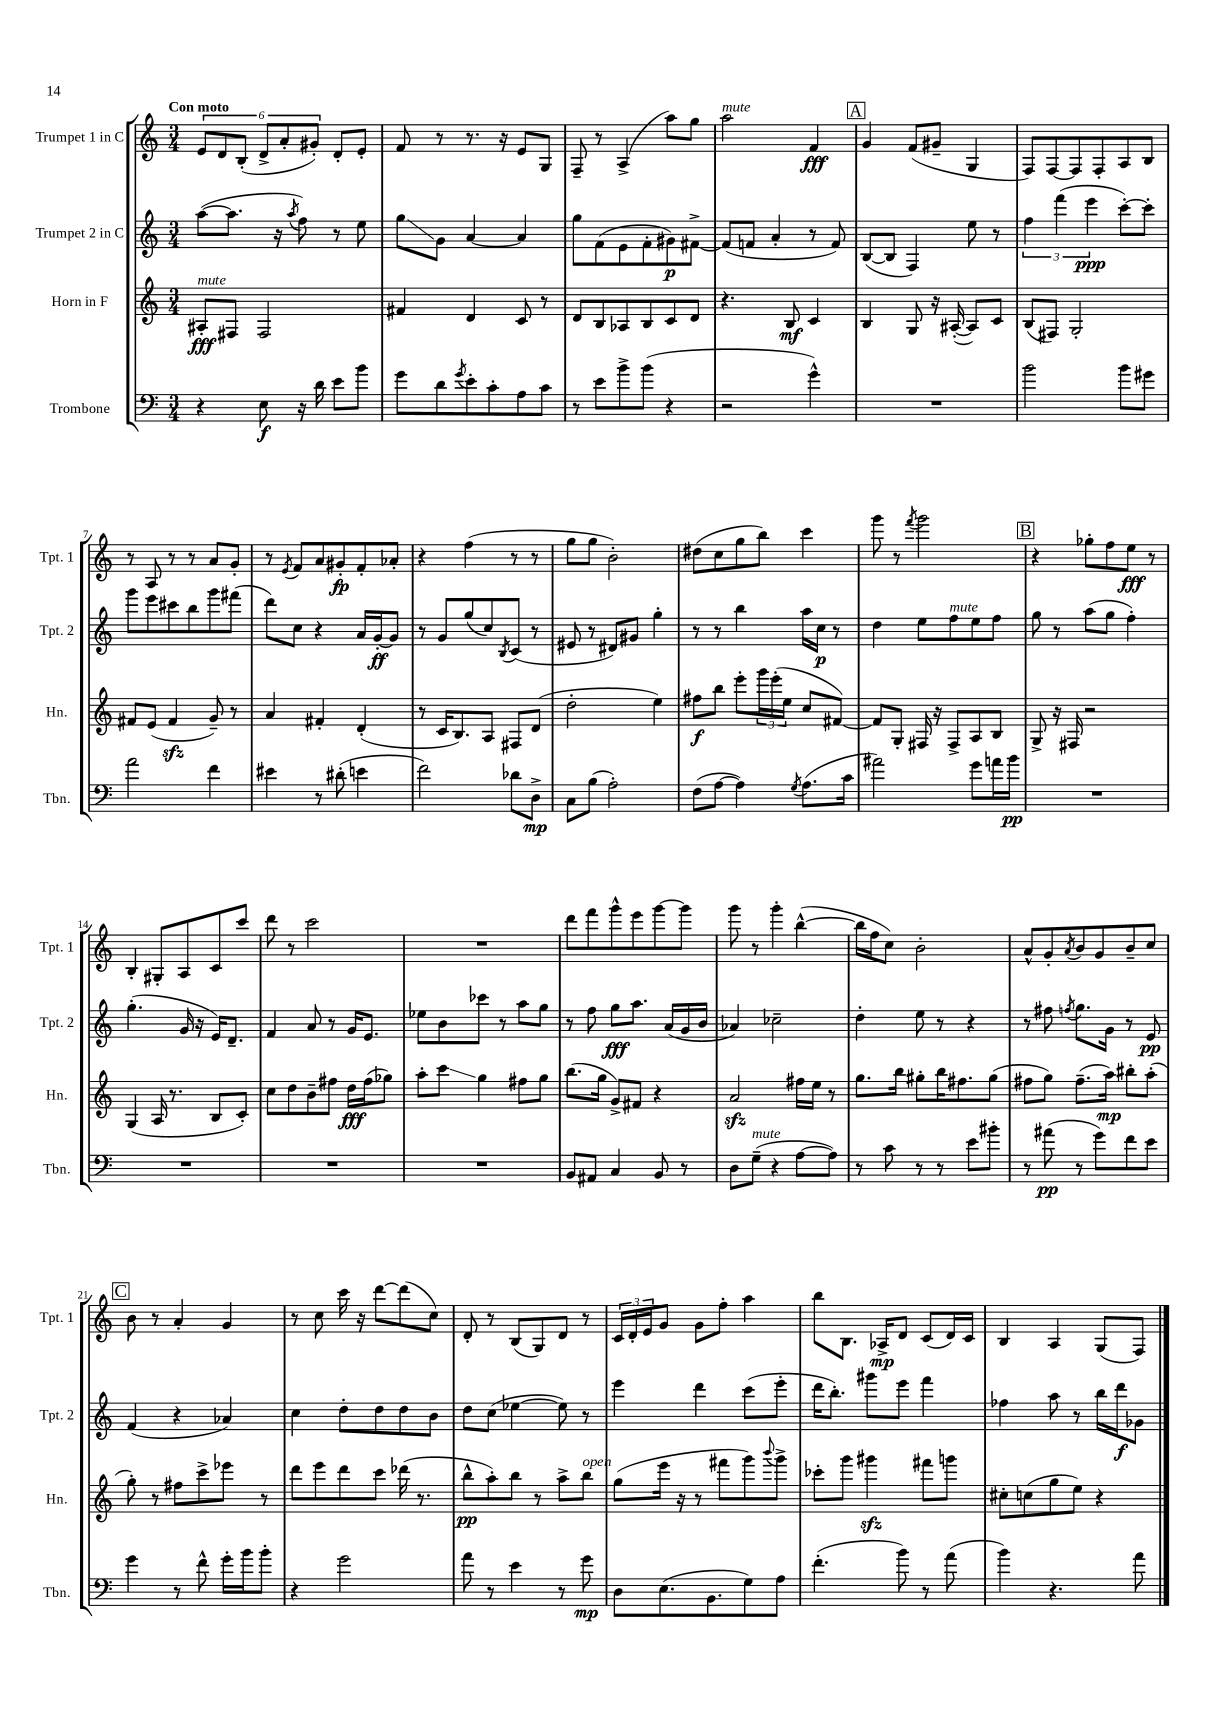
<<
\new StaffGroup <<
\new Staff = "s0" \with { instrumentName = "Trumpet 1 in C" shortInstrumentName = "Tpt. 1" } {
    \clef treble \key c \major \numericTimeSignature \time 3/4 \tempo "Con moto"
    \tuplet 6/4 { e'8 d'8 b8-.( d'8-> a'8-. gis'8-.) } d'8-. e'8-. |
    f'8 r8 r8. r16 e'8 g8 |
    f8-- r8 a4->( a''8) g''8 |
    a''2^\markup { \italic "mute" } f'4\fff |
    \mark \markup { \box "A" } g'4 f'8( gis'8-- g4 |
    f8) f8~ f8 f8-. a8 b8 |
    r8 a8 r8 r8 a'8 g'8-. |
    r8 \acciaccatura { e'8 } f'8 a'8 gis'8-.\fp f'8-. aes'8-. |
    r4 f''4( r8 r8 |
    g''8 g''8 b'2-.) |
    dis''8( c''8 g''8 b''8) c'''4 |
    g'''8 r8 \acciaccatura { f'''8 } g'''2 |
    \mark \markup { \box "B" } r4 ges''8-. f''8 e''8\fff r8 |
    b4-. gis8-. a8 c'8 c'''8 |
    d'''8 r8 c'''2 |
    R2. |
    d'''8 f'''8 g'''8-^ e'''8 g'''8~ g'''8 |
    g'''8 r8 g'''4-. b''4~-^( |
    b''16 f''16 c''8) b'2-. |
    a'8-^ g'8-. \acciaccatura { a'8 } b'8 g'8 b'8-- c''8 |
    \mark \markup { \box "C" } b'8 r8 a'4-. g'4 |
    r8 c''8 c'''16 r16 d'''8~ d'''8( c''8) |
    d'8-. r8 b8( g8) d'8 r8 |
    \tuplet 3/2 { c'16 d'16-. e'16 } g'8 g'8 f''8-. a''4 |
    b''8 b8. aes16->\mp d'8 c'8( d'16) c'16 |
    b4 a4 g8( f8) \bar "|." |
}
\new Staff = "s1" \with { instrumentName = "Trumpet 2 in C" shortInstrumentName = "Tpt. 2" } {
    \clef treble \key c \major \numericTimeSignature \time 3/4
    a''8~( a''8. r16 \acciaccatura { a''8 } f''8) r8 e''8 |
    g''8\glissando g'8 a'4~ a'4 |
    g''8 f'8( e'8 f'8-. gis'8\p) fis'8~-> |
    fis'8( f'8 a'4-. r8 f'8) |
    \mark \markup { \box "A" } b8~( b8 f4) e''8 r8 |
    \tuplet 3/2 { f''4 f'''4( e'''4\ppp } c'''8~-.) c'''8-. |
    g'''8 e'''8 cis'''8 b''8 g'''8 fis'''8( |
    d'''8) c''8 r4 a'16 g'16~-.\ff g'8 |
    r8 g'8 g''8( c''8) \acciaccatura { b8 } c'8( r8 |
    eis'8 r8 dis'8) gis'8 g''4-. |
    r8 r8 b''4 a''16 c''16\p r8 |
    d''4 e''8 f''8^\markup { \italic "mute" } e''8 f''8 |
    \mark \markup { \box "B" } g''8 r8 a''8( g''8 f''4-.) |
    g''4.-.( g'16 r16 e'16) d'8.-- |
    f'4 a'8 r8 g'16 e'8. |
    ees''8 b'8 ces'''8 r8 a''8 g''8 |
    r8 f''8 g''8\fff a''8. a'16( g'16 b'16 |
    aes'4) ces''2-- |
    d''4-. e''8 r8 r4 |
    r8 fis''8 \acciaccatura { f''8 } g''8. g'16 r8 e'8\pp |
    \mark \markup { \box "C" } f'4( r4 aes'4) |
    c''4 d''8-. d''8 d''8 b'8 |
    d''8 c''8( ees''4~ ees''8) r8 |
    e'''4 d'''4 c'''8( e'''8-. |
    d'''16 b''8.-.) gis'''8 e'''8 f'''4 |
    fes''4 a''8 r8 b''16 d'''16\f ges'8 \bar "|." |
}
\new Staff = "s2" \with { instrumentName = "Horn in F" shortInstrumentName = "Hn." } {
    \clef treble \key c \major \numericTimeSignature \time 3/4
    ais8-.\fff^\markup { \italic "mute" } fis8 fis2 |
    fis'4 d'4 c'8 r8 |
    d'8 b8 aes8 b8 c'8 d'8 |
    r4. b8\mf c'4 |
    \mark \markup { \box "A" } b4 g8 r16 ais16~-.( ais8) c'8 |
    b8( fis8) g2-. |
    fis'8 e'8( fis'4\sfz g'8--) r8 |
    a'4 fis'4-. d'4-.( |
    r8 c'16 b8.) a8 fis8 d'8( |
    d''2-. e''4) |
    fis''8\f b''8 e'''8-. \tuplet 3/2 { g'''16 e'''16-.( e''16 } c''8 fis'8~) |
    fis'8 g8-. fis16 r16 fis8-> a8 b8 |
    \mark \markup { \box "B" } g8-> r16 fis16 r2 |
    g4( a16 r8. b8 c'8-.) |
    c''8 d''8 b'8-- fis''8 d''16\fff fis''16( ges''8) |
    a''8-. c'''8\glissando g''4 fis''8 g''8 |
    b''8.( g''16 g'8->) fis'8 r4 |
    a'2\sfz fis''16 e''16 r8 |
    g''8. b''16 gis''8-. b''16 fis''8. gis''8( |
    fis''8 g''8) fis''8.--( a''16\mp) bis''8-. a''8-.( |
    \mark \markup { \box "C" } g''8-.) r8 fis''8 c'''8-> ees'''8 r8 |
    d'''8 e'''8 d'''8 c'''8 des'''16( r8. |
    b''8-^\pp a''8-.) b''8 r8 a''8-> b''8^\markup { \italic "open" } |
    g''8( e'''16 r16 r8 fis'''8 g'''8) \appoggiatura { b'''8 } g'''8-> |
    ces'''8-. g'''8 gis'''4\sfz fis'''8 g'''8 |
    cis''8-. c''8( g''8 e''8) r4 \bar "|." |
}
\new Staff = "s3" \with { instrumentName = "Trombone" shortInstrumentName = "Tbn." } {
    \clef bass \key c \major \numericTimeSignature \time 3/4
    r4 e8\f r16 d'16 e'8 b'8 |
    g'8 d'8 \acciaccatura { g'8 } e'8-. c'8-. a8 c'8 |
    r8 e'8 b'8-> b'8( r4 |
    r2 g'4-^) |
    \mark \markup { \box "A" } R2. |
    b'2 b'8 gis'8 |
    a'2 f'4 |
    eis'4 r8 dis'8-.( e'4 |
    f'2) des'8 d8->\mp |
    c8 b8( a2-.) |
    f8( a8~ a4) \acciaccatura { g8 } a8.( c'16 |
    ais'2) g'8 a'16 b'16\pp |
    \mark \markup { \box "B" } R2. |
    R2. |
    R2. |
    R2. |
    b,8 ais,8 c4 b,8 r8 |
    d8 g8--^\markup { \italic "mute" }( r4 a8~ a8) |
    r8 c'8 r8 r8 e'8 bis'8-. |
    r8 ais'8\pp( r8 g'8) f'8 e'8 |
    \mark \markup { \box "C" } g'4 r8 f'8-^ g'16-. b'16 b'8-. |
    r4 g'2 |
    a'8 r8 e'4 r8 g'8\mp |
    d8 e8.( b,8. g8) a8 |
    f'4.-.( b'8) r8 a'8( |
    b'4) r4. a'8 \bar "|." |
}
>>
>>
